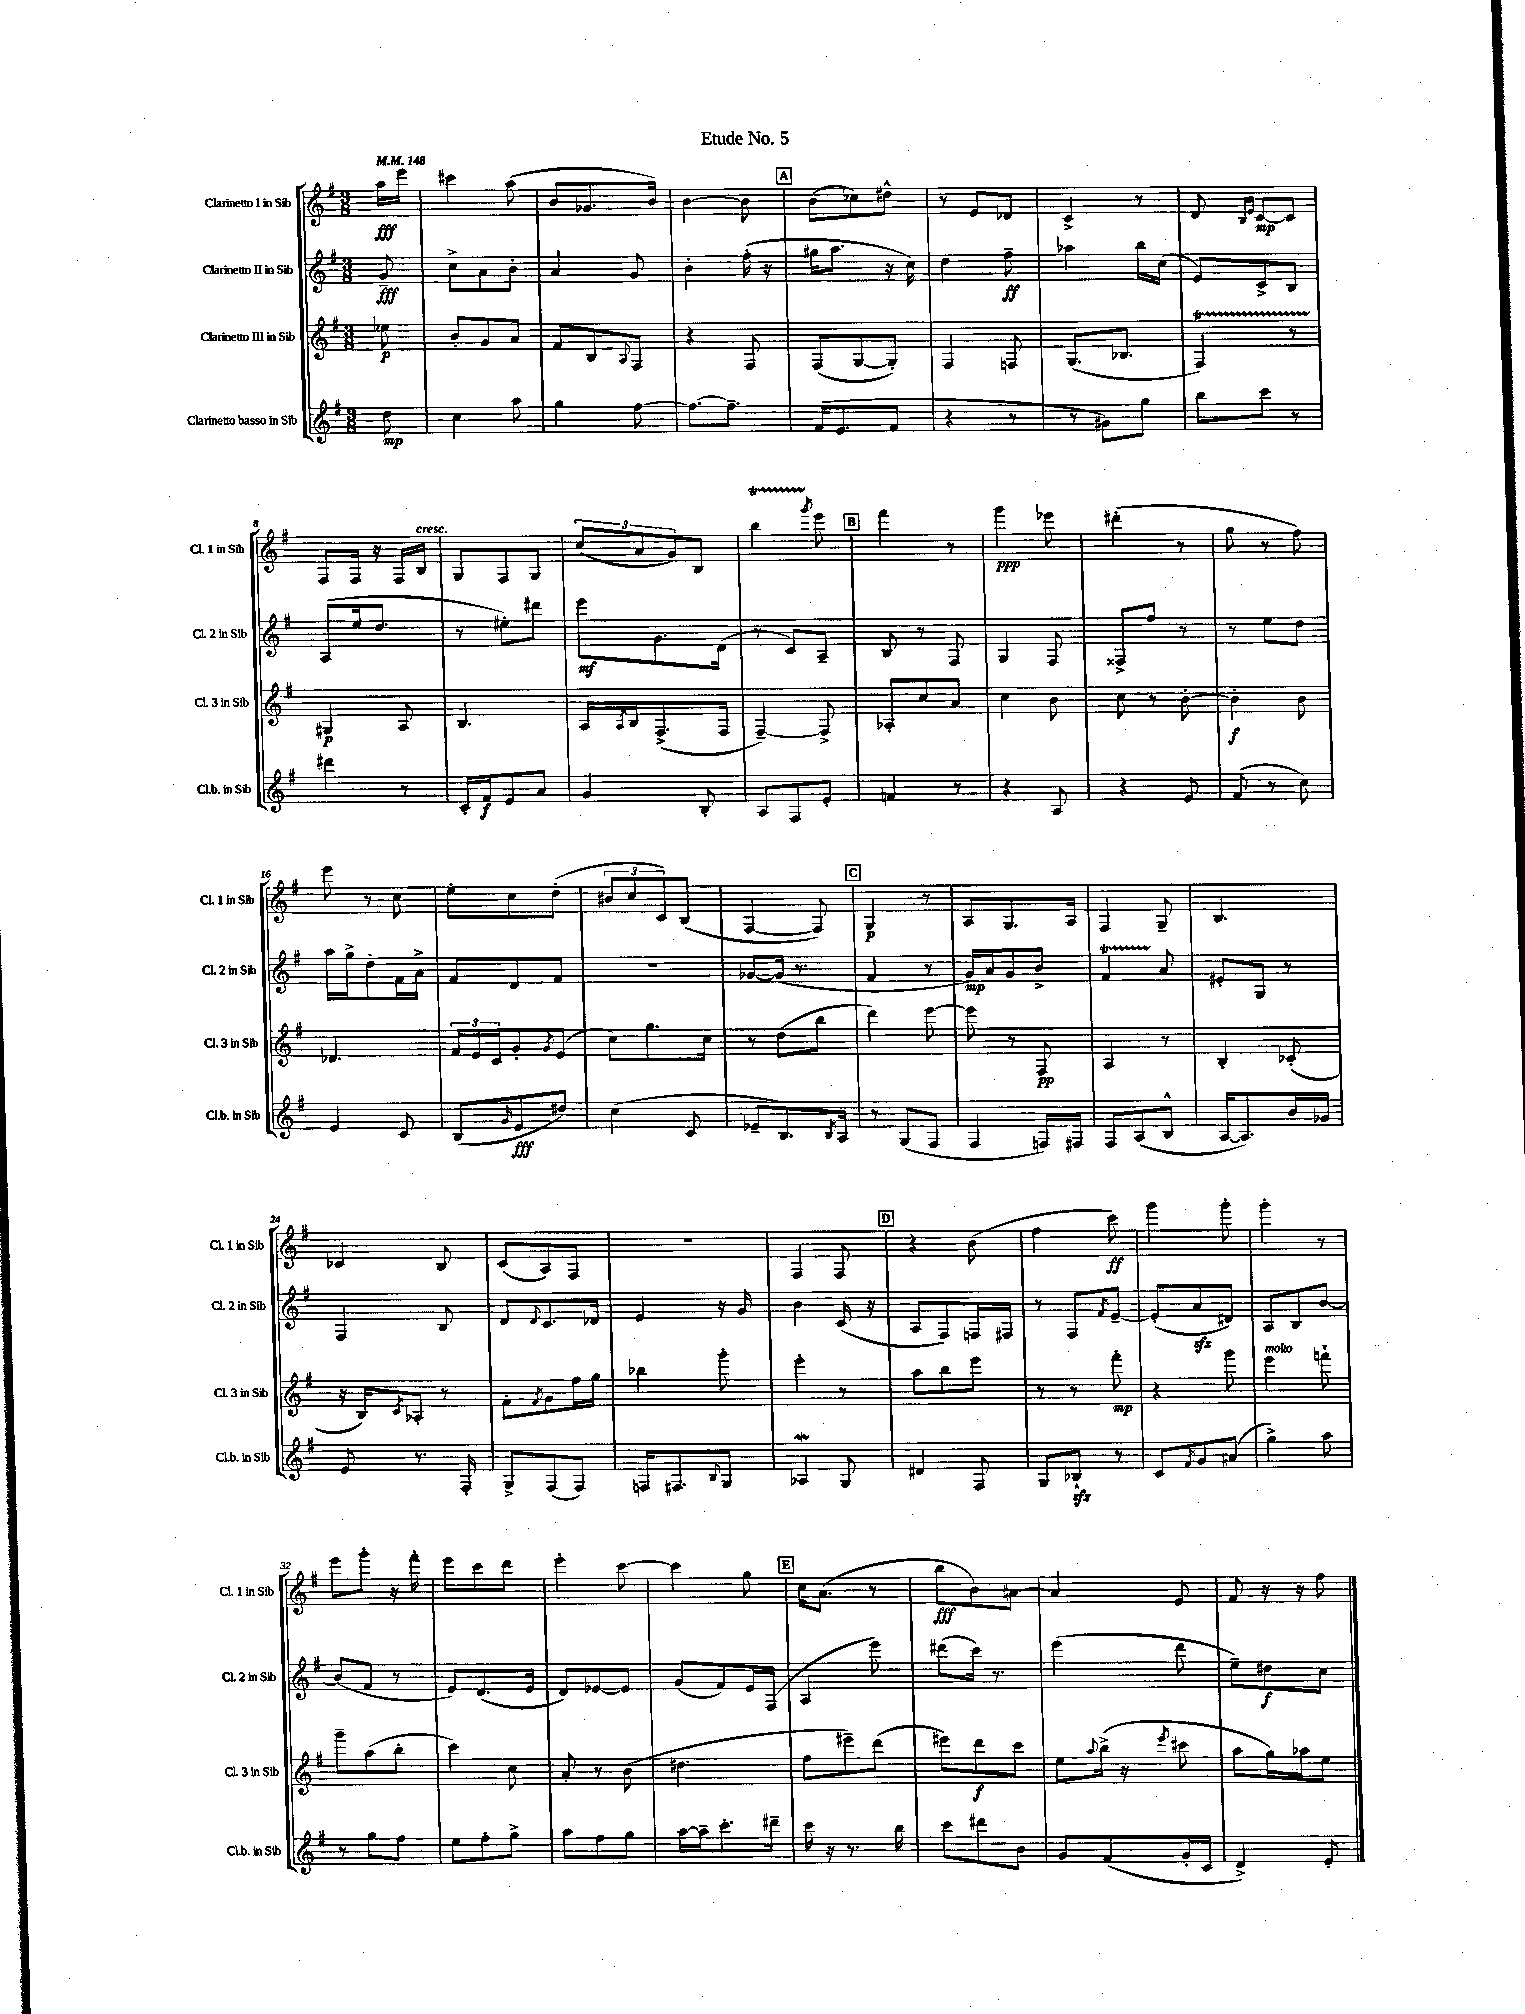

**kern	**dynam	**kern	**dynam	**kern	**dynam	**kern	**dynam
*part4	*part4	*part3	*part3	*part2	*part2	*part1	*part1
*staff4	*staff4	*staff3	*staff3	*staff2	*staff2	*staff1	*staff1
*I"Clarinetto basso in Sib	*	*I"Clarinetto III in Sib	*	*I"Clarinetto II in Sib	*	*I"Clarinetto I in Sib	*
*I'Cl.b. in Sib	*	*I'Cl. 3 in Sib	*	*I'Cl. 2 in Sib	*	*I'Cl. 1 in Sib	*
*clefG2	*	*clefG2	*	*clefG2	*	*clefG2	*
*k[f#]	*	*k[f#]	*	*k[f#]	*	*k[f#]	*
*M3/8	*	*M3/8	*	*M3/8	*	*M3/8	*
*MM148	*	*MM148	*	*MM148	*	*MM148	*
=	=	=	=	=	=	=	=
8dd\	mp	8ee-X\	p	8g~/	fff	16aa\LL	fff
.	.	.	.	.	.	16eee\JJ	.
=1	=1	=1	=1	=1	=1	=1	=1
4cc\	.	8b'/L	.	8cc^\L	.	4ccc#X\	.
.	.	8g/	.	8a\	.	.	.
8aa\	.	8a/J	.	8b'\J	.	(8aa\	.
=2	=2	=2	=2	=2	=2	=2	=2
4gg\	.	8f#/L	.	4a/	.	8b/L	.
.	.	8B/	.	.	.	8.g-X/	.
.	.	8qqA/	.	.	.	.	.
[8ff#\	.	8F#/J	.	8g/	.	.	.
.	.	.	.	.	.	16b/Jk)	.
=3	=3	=3	=3	=3	=3	=3	=3
8.ff#\L_	.	4r	.	4b'\	.	[4b\	.
8.ff#~\J]	.	.	.	.	.	.	.
.	.	8F#/	.	(16ff#'\	.	8b\]	.
.	.	.	.	16r	.	.	.
!!LO:REH:place=s1:t=A
=4	=4	=4	=4	=4	=4	=4	=4
(16f#/KL	.	(8F#/L	.	16gg#X\KL	.	(8b\L	.
8.e/	.	.	.	8.aa\J	.	.	.
.	.	[8G/	.	.	.	8cc-X\)	.
8f#/J	.	8G'/J])	.	16r	.	8dd#X^^\J	.
.	.	.	.	16cc\)	.	.	.
=5	=5	=5	=5	=5	=5	=5	=5
4r	.	4F#/	.	4dd\	.	8r	.
.	.	.	.	.	.	8e/L	.
8r	.	8Fn/	.	8ff#~\	ff	8d-X/J	.
=6	=6	=6	=6	=6	=6	=6	=6
8r	.	(8.G/L	.	4aa-X\	.	4c^/	.
8g#X\L)	.	.	.	.	.	.	.
.	.	8.B-X/J	.	.	.	.	.
8gg\J	.	.	.	16bb\LL	.	8r	.
.	.	.	.	(16cc\JJ	.	.	.
=7	=7	=7	=7	=7	=7	=7	=7
8bb\L	.	4F#t/)	.	8e/L)	.	8d/	.
.	.	.	.	.	.	16qqB/LL	.
.	.	.	.	.	.	16qqe/JJ	.
8ccc\J	.	.	.	8c^/	.	[8c/L	mp
8r	.	8r	.	8B/J	.	8c/J]	.
!!LO:LB:g=z
=8	=8	=8	=8	=8	=8	=8	=8
4ddd#X\	.	4G#X/	p	(8A/L	.	8F#/L	.
.	.	.	.	16ee/k	.	16F#/Jk	.
.	.	.	.	8.dd/J	.	16r	.
8r	.	8A/	.	.	.	16F#/LL	.
!	!	!	!	!	!	!LO:TX:a:i:t=cresc.	!
.	.	.	.	.	.	16B/JJ	.
=9	=9	=9	=9	=9	=9	=9	=9
16c'/LL	.	4.B/	.	8r	.	8G/L	.
16f#/J	f	.	.	.	.	.	.
8e/	.	.	.	8ee#X'\L)	.	8F#/	.
8a/J	.	.	.	8ddd#X\J	.	8G/J	.
=10	=10	=10	=10	=10	=10	=10	=10
4g/	.	16A/LL	.	8eee\L	mf	(12cc/L	.
.	.	8qA/	.	.	.	.	.
.	.	16B/J	.	.	.	.	.
.	.	.	.	.	.	12a/	.
.	.	(8.F#^/	.	8.g\	.	.	.
.	.	.	.	.	.	12g/)	.
8B'/	.	.	.	.	.	8B/J	.
.	.	16F#/Jk	.	(16d\Jk	.	.	.
=11	=11	=11	=11	=11	=11	=11	=11
8A/L	.	[4F#~/)	.	8r	.	4bbt\	.
8F#/	.	.	.	8c/L)	.	.	.
.	.	.	.	.	.	8qggg/	.
8e'/J	.	8F#^/]	.	8A~/J	.	8eee\	.
!!LO:REH:place=s1:t=B
=12	=12	=12	=12	=12	=12	=12	=12
4fn/	.	8A-X'/L	.	8B/	.	4fff#\	.
.	.	8cc/	.	8r	.	.	.
8r	.	8a/J	.	8F#/	.	8r	.
=13	=13	=13	=13	=13	=13	=13	=13
4r	.	4cc\	.	4G/	.	4ggg\	ppp
8A/	.	8b\	.	8F#/	.	8eee-X\	.
=14	=14	=14	=14	=14	=14	=14	=14
4r	.	8cc\	.	8F##X^/L	.	(4ddd#X'\	.
.	.	8r	.	8ff#/J	.	.	.
8e/	.	[8b'\	.	8r	.	8r	.
=15	=15	=15	=15	=15	=15	=15	=15
(8f#/	.	4b'\]	f	8r	.	8gg\	.
8r	.	.	.	8ee\L	.	8r	.
8cc\)	.	8b\	.	8dd\J	.	8ff#\)	.
!!LO:LB:g=z
=16	=16	=16	=16	=16	=16	=16	=16
4e/	.	4.d-X/	.	16aa\LL	.	8eee\	.
.	.	.	.	16gg^\J	.	.	.
.	.	.	.	8dd'\	.	8r	.
8c/	.	.	.	16f#\L	.	8cc\	.
.	.	.	.	16a^\JJ	.	.	.
=17	=17	=17	=17	=17	=17	=17	=17
(8B/L	.	24f#/LL	.	8f#/L	.	8ee'\L	.
.	.	24e/	.	.	.	.	.
.	.	24c/J	.	.	.	.	.
16qqg/	.	.	.	.	.	.	.
8e/	fff	8g'/	.	8d/	.	8cc\	.
.	.	8qg/	.	.	.	.	.
8dd#X/J)	.	(8e/J	.	8f#/J	.	(8dd'\J	.
=18	=18	=18	=18	=18	=18	=18	=18
(4cc\	.	8cc\L)	.	4.r	.	12b#X/L	.
.	.	.	.	.	.	12cc/	.
.	.	8.gg\	.	.	.	.	.
.	.	.	.	.	.	12c/)	.
8c/	.	.	.	.	.	(8B/J	.
.	.	16cc\Jk	.	.	.	.	.
=19	=19	=19	=19	=19	=19	=19	=19
8e-X~/L	.	8r	.	[8g-X/L	.	[4F#/	.
8.B/)	.	(8dd\L	.	(16g-/Jk]	.	.	.
.	.	.	.	8.r	.	.	.
.	.	8bb\J	.	.	.	8F#/])	.
8qB/	.	.	.	.	.	.	.
16A/Jk	.	.	.	.	.	.	.
!!LO:REH:place=s1:t=C
=20	=20	=20	=20	=20	=20	=20	=20
8r	.	4ddd\)	.	4f#/	.	4G/	p
(8G/L	.	.	.	.	.	.	.
8F#/J	.	[8eee\	.	8r	.	8r	.
=21	=21	=21	=21	=21	=21	=21	=21
4F#/	.	8eee\]	.	16g/LL)	mp	8A/L	.
.	.	.	.	16a/J	.	.	.
.	.	8r	.	8g/	.	8.G/	.
16Fn/LL)	.	8F#/	pp	8b^/J	.	.	.
16F#X/JJ	.	.	.	.	.	16A/Jk	.
=22	=22	=22	=22	=22	=22	=22	=22
8F#/L	.	4A/	.	4f#t/	.	4F#/	.
(8A/	.	.	.	.	.	.	.
8B^^/J	.	8r	.	8a/	.	8G~/	.
=23	=23	=23	=23	=23	=23	=23	=23
[16A/KL	.	4B'/	.	8e#X'/L	.	4.B/	.
8.A/])	.	.	.	.	.	.	.
.	.	.	.	8G/J	.	.	.
16b/L	.	(8c-X'/	.	8r	.	.	.
16g-X/JJ	.	.	.	.	.	.	.
!!LO:LB:g=z
=24	=24	=24	=24	=24	=24	=24	=24
8e/	.	16r	.	4F#/	.	4c-X/	.
.	.	16B/KL)	.	.	.	.	.
.	.	8qc/	.	.	.	.	.
8.r	.	8A-X'/J	.	.	.	.	.
.	.	8r	.	8B/	.	8B/	.
16F#'/	.	.	.	.	.	.	.
=25	=25	=25	=25	=25	=25	=25	=25
8G^/L	.	8f#'\L	.	8d/L	.	(8c/L	.
.	.	8qf#/	.	8qqd/	.	.	.
(8F#/	.	8g\	.	8.c/	.	8A/)	.
8F#/J)	.	16ff#\L	.	.	.	8F#/J	.
.	.	16gg\JJ	.	16d-X/Jk	.	.	.
=26	=26	=26	=26	=26	=26	=26	=26
16Fn/KL	.	4bb-X\	.	4e/	.	4.r	.
8.F#X/	.	.	.	.	.	.	.
8qqB/	.	.	.	.	.	.	.
8G/J	.	8ggg'\	.	16r	.	.	.
.	.	.	.	16g/	.	.	.
=27	=27	=27	=27	=27	=27	=27	=27
4A-Xw/	.	4eee'\	.	4b\	.	4F#/	.
8G/	.	8r	.	(16c/	.	8F#/	.
.	.	.	.	16r	.	.	.
!!LO:REH:place=s1:t=D
=28	=28	=28	=28	=28	=28	=28	=28
4d#X/	.	8aa\L	.	8A/L	.	4r	.
.	.	8bb\	.	8F#/)	.	.	.
8F#/	.	8eee\J	.	16Fn/L	.	(8b\	.
.	.	.	.	16F#X/JJ	.	.	.
=29	=29	=29	=29	=29	=29	=29	=29
8G/L	.	8r	.	8r	.	4ff#\	.
8B-Xzz`/J	.	8r	.	8F#/L	.	.	.
.	.	.	.	8qf#/	.	.	.
8r	.	8fff#'\	mp	[8e~/J	.	8ccc\)	ff
=30	=30	=30	=30	=30	=30	=30	=30
8c/L	.	4r	.	(8e'/L]	.	4ggg\	.
8qf#/	.	.	.	.	.	.	.
8g/	.	.	.	8azz/	.	.	.
(8a#X/J	.	8ggg\	.	8d#X/J)	.	8ggg'\	.
=31	=31	=31	=31	=31	=31	=31	=31
!	!	!LO:TX:a:i:t=molto	!	!	!	!	!
4gg^\)	.	4eee\	.	8A/L	.	4ggg'\	.
.	.	.	.	8B/	.	.	.
8aa\	.	8fffn`\	.	[8b/J	.	8r	.
!!LO:LB:g=z
=32	=32	=32	=32	=32	=32	=32	=32
8r	.	8ggg~\L	.	(8b/L]	.	8eee\L	.
8gg\L	.	(8aa\	.	8f#/J	.	8ggg'\J	.
8ff#\J	.	8bb'\J	.	8r	.	16r	.
.	.	.	.	.	.	16fff#'\	.
=33	=33	=33	=33	=33	=33	=33	=33
8ee\L	.	4ccc\)	.	8e/L)	.	8eee\L	.
8ff#'\	.	.	.	(8.d/	.	8ccc\	.
8gg^\J	.	8cc\	.	.	.	8ddd\J	.
.	.	.	.	16e/Jk	.	.	.
=34	=34	=34	=34	=34	=34	=34	=34
8aa\L	.	8a'/	.	8d/L)	.	4eee'\	.
8ff#\	.	8r	.	[8e-X/	.	.	.
8gg\J	.	(8b\	.	8e-/J]	.	[8ccc\	.
=35	=35	=35	=35	=35	=35	=35	=35
[16aa\LL	.	4.dd#X\	.	(8g/L	.	4ccc\]	.
16aa~\J]	.	.	.	.	.	.	.
8.ccc'\	.	.	.	8f#/)	.	.	.
.	.	.	.	16e/L	.	8gg\	.
16ddd#X~\Jk	.	.	.	(16F#/JJ	.	.	.
!!LO:REH:place=s1:t=E
=36	=36	=36	=36	=36	=36	=36	=36
16ccc\	.	8ff#\L	.	4A/	.	16cc\KL	.
16r	.	.	.	.	.	(8.a\J	.
8.r	.	8eee#X~\)	.	.	.	.	.
.	.	(8ddd\J	.	8eee\)	.	8r	.
16bb\	.	.	.	.	.	.	.
=37	=37	=37	=37	=37	=37	=37	=37
8ccc\L	.	8eee#X\L)	.	(8ddd#X\L	.	8bb\L	fff
8ddd#X\	.	8ddd\	f	16ccc\Jk)	.	8b\)	.
.	.	.	.	8.r	.	.	.
8b\J	.	8ccc\J	.	.	.	[8a#X\J	.
=38	=38	=38	=38	=38	=38	=38	=38
8g/L	.	8ee\L	.	(4eee\	.	4a#/]	.
.	.	8qqaa/	.	.	.	.	.
(8f#/	.	(16bb^\Jk	.	.	.	.	.
.	.	16r	.	.	.	.	.
.	.	8qeee/	.	.	.	.	.
16g'/L	.	8ccc#X\	.	8ddd\	.	8e/	.
16c/JJ	.	.	.	.	.	.	.
=39	=39	=39	=39	=39	=39	=39	=39
4d^/)	.	8aa\L	.	8ee~\L)	.	8f#/	.
.	.	16gg\L)	.	8dd#X\	f	16r	.
.	.	16aa-X\J	.	.	.	16r	.
8e'/	.	8ee\J	.	8cc\J	.	8ff#\	.
==	==	==	==	==	==	==	==
*-	*-	*-	*-	*-	*-	*-	*-
